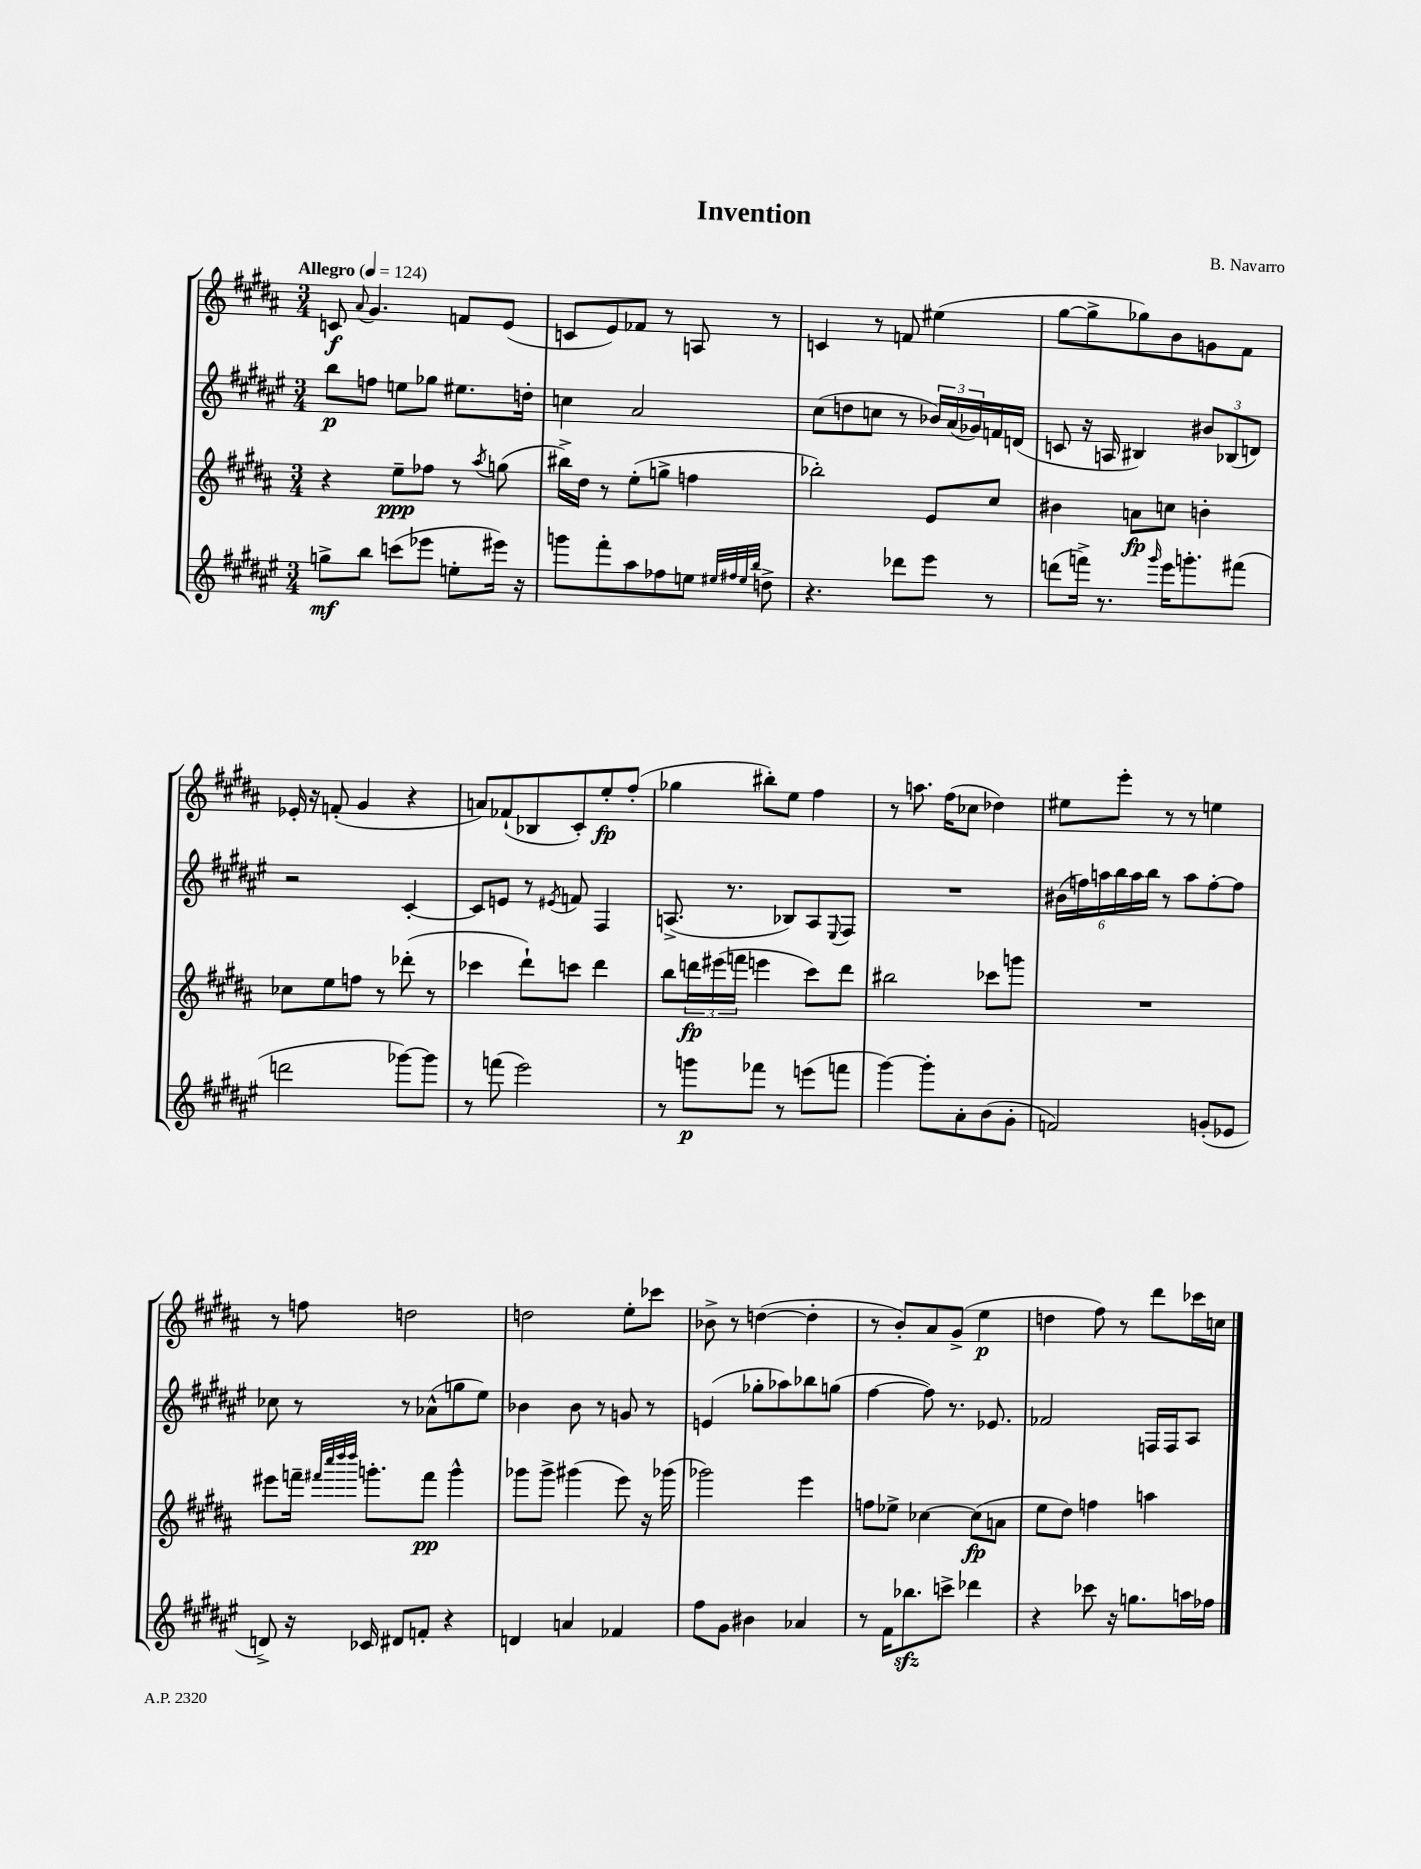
\header { title = "Invention" composer = "B. Navarro" }
<<
\new StaffGroup <<
\new Staff = "s0" {
    \clef treble \key b \major \numericTimeSignature \time 3/4 \tempo "Allegro" 4 = 124
    c'8\f \appoggiatura { ais'8 } gis'4. f'8 e'8( |
    c'8 e'8) fes'8 r8 a8 r8 |
    c'4 r8 f'8 eis''4( |
    gis''8~ gis''8-> ges''8) b'8 g'8 fis'8 |
    ees'16-. r16 f'8-.( gis'4 r4 |
    a'8) fes'8-!( bes8 cis'8-.) e''8-.\fp fis''8-.( |
    ges''4 bis''8-.) e''8 fis''4 |
    r8 a''8. fis''16( ces''8 des''4) |
    eis''8 e'''8-. r8 r8 e''4 |
    r8 f''8 d''2 |
    d''2 e''8-. ces'''8 |
    bes'8-> r8 d''4~( d''4-. |
    r8 b'8-.) ais'8 gis'8->( e''4\p |
    d''4 fis''8) r8 dis'''8 ces'''16 c''16 \bar "|." |
}
\new Staff = "s1" {
    \clef treble \key fis \major \numericTimeSignature \time 3/4
    b''8\p f''8 e''8 ges''8 eis''8. d''16-. |
    c''4 ais'2 |
    cis''8( d''8 c''8 r8 \tuplet 3/2 { bes'16) ais'16( ges'16) } f'16 d'16( |
    c'8 r16 a16 bis4) \tuplet 3/2 { bis'8 bes8( d'8) } |
    r2 cis'4~-. |
    cis'8 e'8 r8 \acciaccatura { eis'8 } f'8 fis4 |
    a8.->( r8. bes8) a8 \appoggiatura { eis8 } fis8 |
    R2. |
    \tuplet 6/4 { bis'16( f''16) a''16 b''16 a''16 b''16 } r8 a''8 f''8~-. f''8 |
    ces''8 r8 r8 aes'8-^( g''8 eis''8) |
    bes'4 bes'8 r8 g'8 r8 |
    e'4( ges''8-. aes''8) bes''8 g''8( |
    fis''4~ fis''8) r8. ees'8. |
    fes'2 f16 f16 ais8 \bar "|." |
}
\new Staff = "s2" {
    \clef treble \key b \major \numericTimeSignature \time 3/4
    r4 e''8--\ppp fes''8 r8 \acciaccatura { ais''8 } g''8( |
    bis''16->) dis''16 r8 e''8-.( g''8-> f''4 |
    bes''2-.) e'8 cis''8 |
    bis'4 a'8\fp c''8 b'4-. |
    ces''8 e''8 f''8 r8 des'''8-.( r8 |
    ces'''4 dis'''8-!) c'''8 dis'''4 |
    b''8 \tuplet 3/2 { d'''16\fp eis'''16( f'''16 } e'''4 cis'''8) d'''8 |
    bis''2 ces'''8 g'''8 |
    R2. |
    eis'''8 f'''16-- \grace { fis'''32 cis''''32 dis''''32 dis''''32 } g'''8.-. fis'''8\pp g'''4-^ |
    ges'''8 ges'''8-> gis'''4( e'''8) r16 ges'''16( |
    ges'''2) e'''4 |
    f''8 ees''8-> ces''4~ ces''8\fp( a'8 |
    e''8 dis''8) f''4 a''4 \bar "|." |
}
\new Staff = "s3" {
    \clef treble \key fis \major \numericTimeSignature \time 3/4
    g''8->\mf b''8 c'''8( ees'''8 e''8-. eis'''16) r16 |
    g'''8 fis'''8-. ais''8 fes''8 e''8 \grace { eis''32 fis''32 eis''32 b''32 } d''8-> |
    r4. des'''8 eis'''8 r8 |
    d'''8( f'''16->) r8. \grace { gis'''16 } eis'''16 g'''8.-. fis'''8( |
    d'''2 ges'''8~) ges'''8 |
    r8 f'''8( eis'''2) |
    r8 g'''8\p fes'''8 r8 e'''8( f'''8 |
    gis'''4~) gis'''8-. ais'8-. b'8( gis'8-. |
    f'2) g'8-.( ees'8 |
    d'8->) r16 ces'16 dis'8 f'8-. r4 |
    d'4 a'4 fes'4 |
    fis''8 gis'8 bis'4 aes'4 |
    r8 fis'16 bes''8.\sfz c'''8-> des'''4 |
    r4 ces'''8 r16 g''8. a''16 fes''16 \bar "|." |
}
>>
>>
\layout { \context { \Score \remove "Bar_number_engraver" } }
